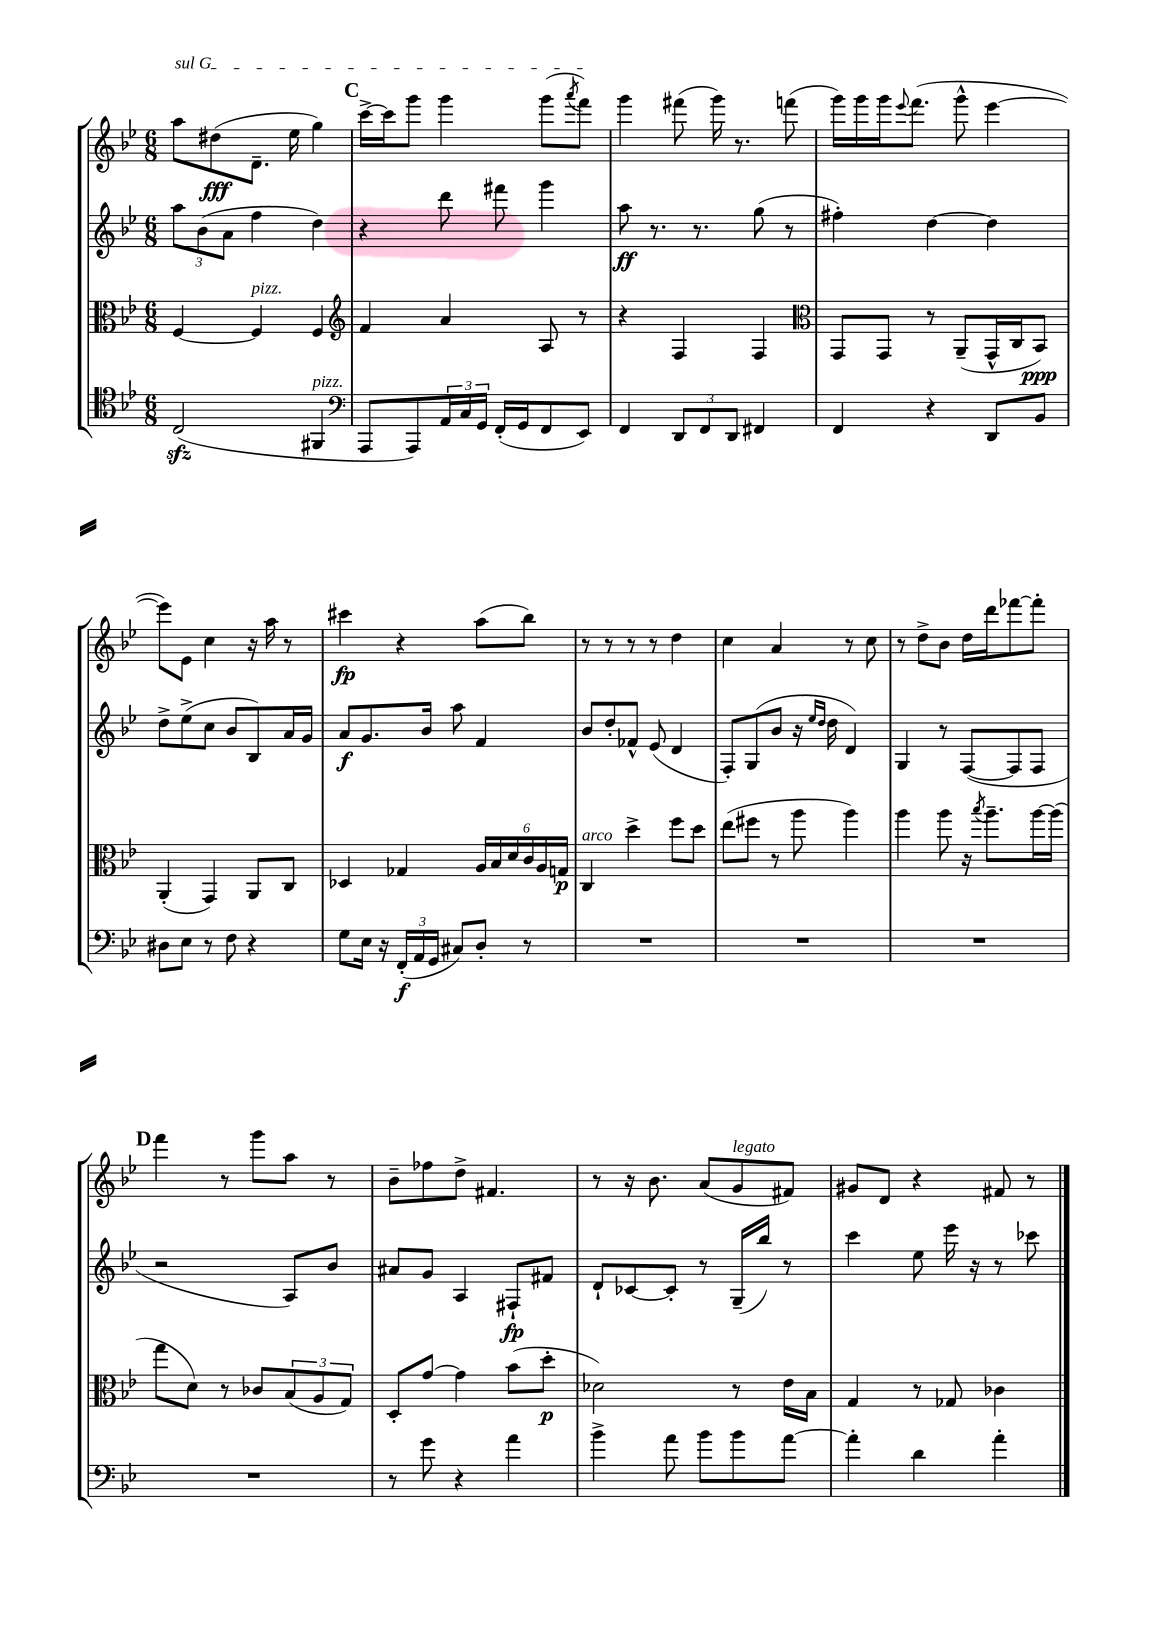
<<
\new StaffGroup <<
\new Staff = "s0" {
    \clef treble \key bes \major \numericTimeSignature \time 6/8
    \once \override TextSpanner.bound-details.left.text = \markup { \italic "sul G" } a''8\startTextSpan dis''8\fff( d'8.-- ees''16 g''4) |
    \mark \markup { \bold "C" } c'''16~-> c'''16 g'''8 g'''4 g'''8( \acciaccatura { a'''8 } f'''8\stopTextSpan) |
    g'''4 fis'''8( g'''16) r8. f'''8( |
    g'''16) g'''16 g'''16 \appoggiatura { ees'''8 } f'''8.( g'''8-^ ees'''4~ |
    ees'''8) ees'8 c''4 r16 a''16 r8 |
    cis'''4\fp r4 a''8( bes''8) |
    r8 r8 r8 r8 d''4 |
    c''4 a'4 r8 c''8 |
    r8 d''8-> bes'8 d''16 d'''16 fes'''8~ fes'''8-. |
    \mark \markup { \bold "D" } f'''4 r8 g'''8 a''8 r8 |
    bes'8-- fes''8 d''8-> fis'4. |
    r8 r16 bes'8. a'8( g'8^\markup { \italic "legato" } fis'8) |
    gis'8 d'8 r4 fis'8 r8 \bar "|." |
}
\new Staff = "s1" {
    \clef treble \key bes \major \numericTimeSignature \time 6/8
    \tuplet 3/2 { a''8 bes'8( a'8 } f''4 d''4) |
    \mark \markup { \bold "C" } r4 d'''8 fis'''8 g'''4 |
    a''8\ff r8. r8. g''8( r8 |
    fis''4-.) d''4~ d''4 |
    d''8-> ees''8->( c''8 bes'8 bes8) a'16 g'16 |
    a'8\f g'8. bes'16 a''8 f'4 |
    bes'8 d''8-. fes'8-^ ees'8( d'4 |
    f8-.) g8( bes'8 r16 \grace { ees''16 d''16 } d''16 d'4) |
    g4 r8 f8~( f8 f8 |
    \mark \markup { \bold "D" } r2 a8) bes'8 |
    ais'8 g'8 a4 fis8-!\fp fis'8 |
    d'8-! ces'8~ ces'8-. r8 g16--( bes''16) r8 |
    c'''4 ees''8 ees'''16 r16 r8 ces'''8 \bar "|." |
}
\new Staff = "s2" {
    \clef alto \key bes \major \numericTimeSignature \time 6/8
    f4~ f4^\markup { \italic "pizz." } f4 |
    \mark \markup { \bold "C" } \clef treble f'4 a'4 a8 r8 |
    r4 f4 f4 |
    \clef alto g,8 g,8 r8 a,8--( g,16-^ c16 bes,8\ppp) |
    a,4-.( g,4) a,8 c8 |
    des4 ges4 \tuplet 6/4 { a16 bes16 d'16 c'16 a16 g16\p } |
    c4^\markup { \italic "arco" } d''4-> f''8 d''8 |
    ees''8( fis''8 r8 a''8 a''4) |
    a''4 a''8 r16 \acciaccatura { bes''8 } a''8.-- a''16~ a''16( |
    \mark \markup { \bold "D" } g''8 d'8) r8 ces'8 \tuplet 3/2 { bes8( a8 g8) } |
    d8-. g'8~ g'4 bes'8( d''8-.\p |
    des'2) r8 ees'16 bes16 |
    g4 r8 ges8 ces'4 \bar "|." |
}
\new Staff = "s3" {
    \clef tenor \key bes \major \numericTimeSignature \time 6/8
    c2\sfz( fis,4^\markup { \italic "pizz." } |
    \mark \markup { \bold "C" } \clef bass a,,8 a,,8) \tuplet 3/2 { a,16 c16 g,16 } f,16-.( g,16 f,8 ees,8) |
    f,4 \tuplet 3/2 { d,8 f,8 d,8 } fis,4 |
    f,4 r4 d,8 bes,8 |
    dis8 ees8 r8 f8 r4 |
    g8 ees16 r16 \tuplet 3/2 { f,16-.\f( a,16 g,16 } cis8) d8-. r8 |
    R2. |
    R2. |
    R2. |
    \mark \markup { \bold "D" } R2. |
    r8 g'8 r4 a'4 |
    bes'4-> a'8 bes'8 bes'8 a'8~ |
    a'4-. d'4 a'4-. \bar "|." |
}
>>
>>
\layout { \context { \Score \remove "Bar_number_engraver" } }
